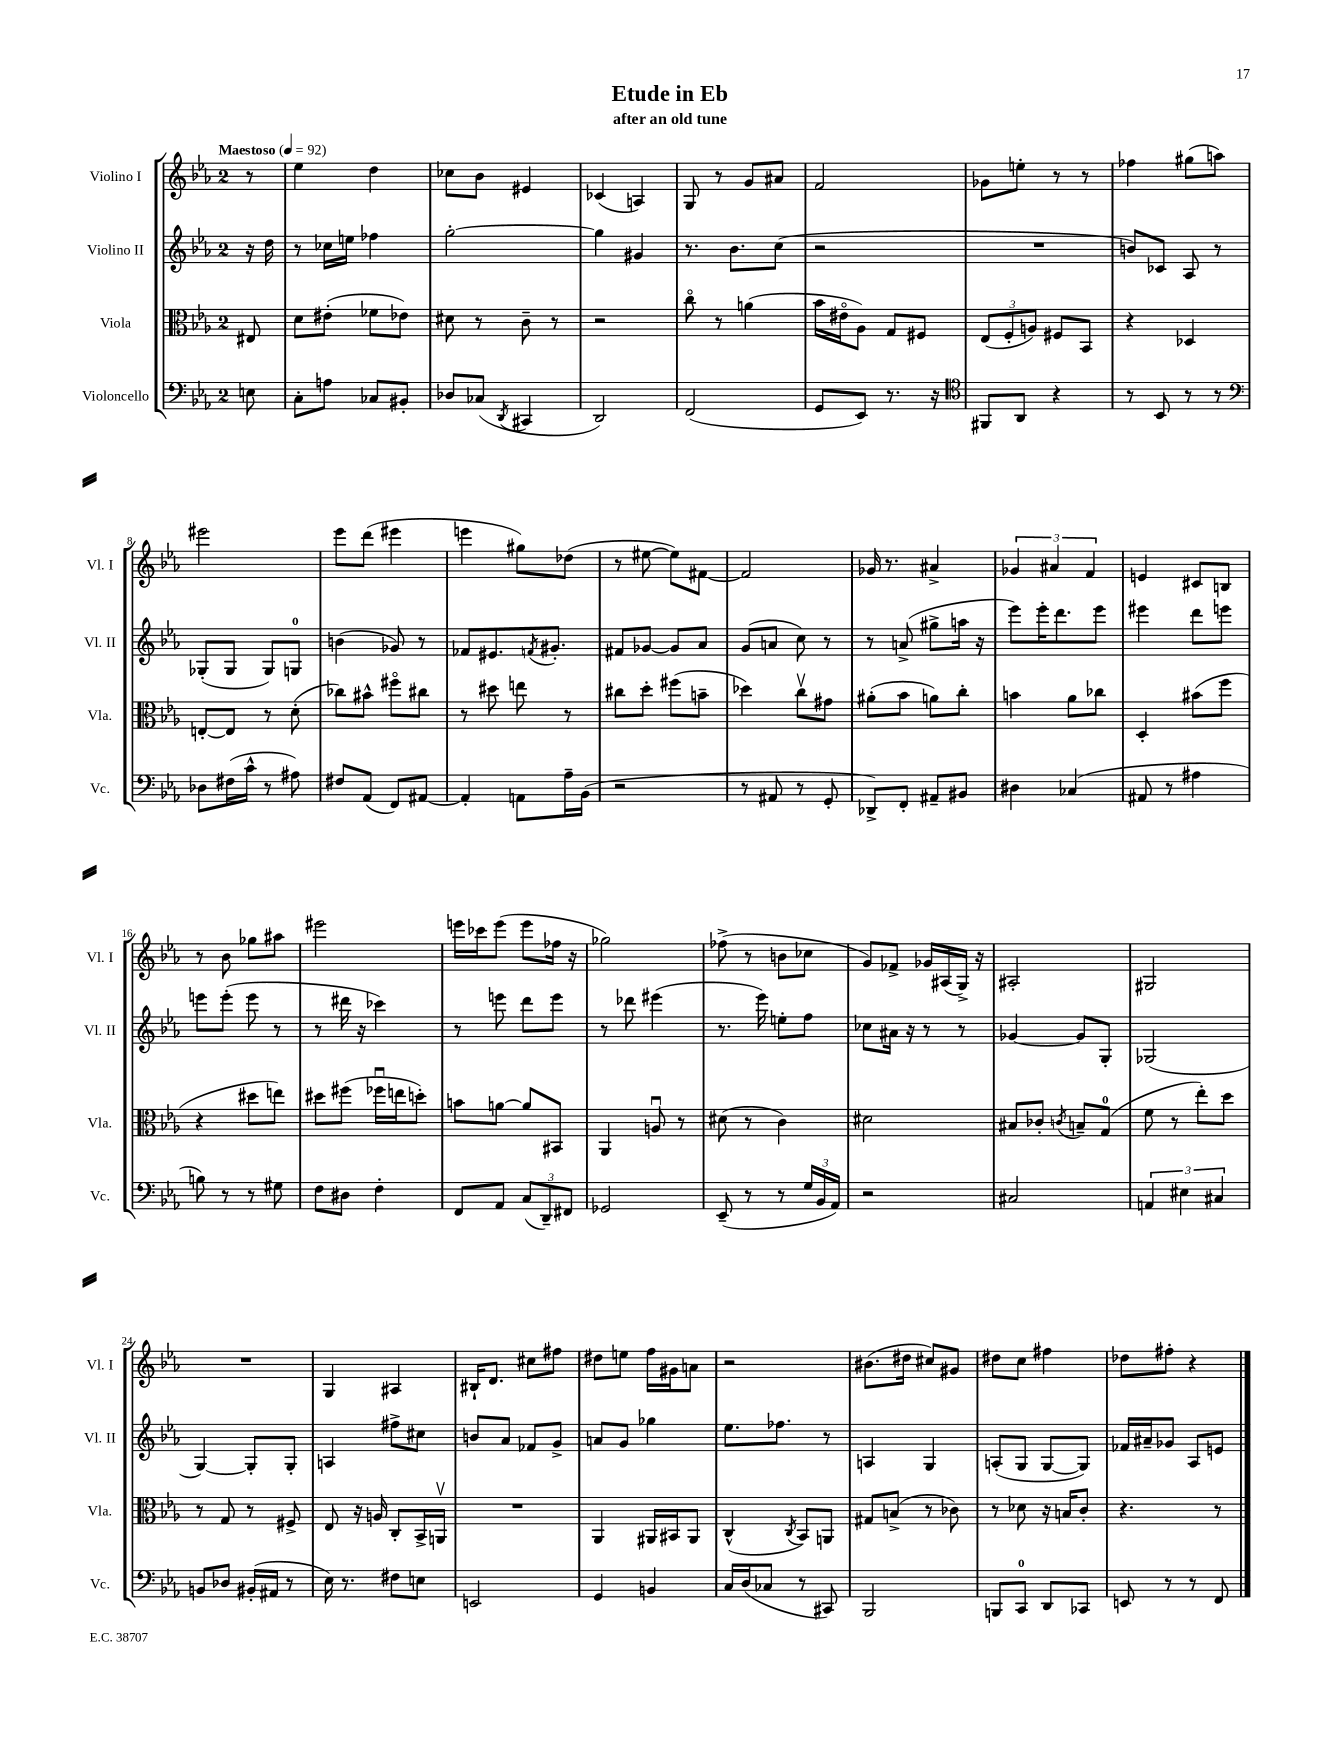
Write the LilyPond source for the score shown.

\header { title = "Etude in Eb" subtitle = "after an old tune" }
<<
\new StaffGroup <<
\new Staff = "s0" \with { instrumentName = "Violino I" shortInstrumentName = "Vl. I" } {
    \clef treble \key ees \major \once \override Staff.TimeSignature.style = #'single-digit \time 2/4 \partial 8 \tempo "Maestoso" 4 = 92
    r8 |
    ees''4 d''4 |
    ces''8 bes'8 eis'4 |
    ces'4( a4) |
    g8 r8 g'8 ais'8 |
    f'2 |
    ges'8 e''8-. r8 r8 |
    fes''4 gis''8( a''8) |
    eis'''2 |
    ees'''8 d'''8( eis'''4 |
    e'''4 gis''8) des''8( |
    r8 eis''8~ eis''8) fis'8~ |
    fis'2 |
    ges'16 r8. ais'4-> |
    \tuplet 3/2 { ges'4 ais'4 f'4 } |
    e'4 cis'8 b8 |
    r8 bes'8 ges''8 ais''8 |
    eis'''2 |
    e'''16 ces'''16 e'''8( e'''8 fes''16 r16 |
    ges''2) |
    fes''8->( r8 b'8 ces''8 |
    g'8) fes'8-> ges'16 ais16( g16->) r16 |
    ais2-. |
    gis2 |
    R2 |
    g4 ais4 |
    bis16-! d'8. cis''8 fis''8 |
    dis''8 e''8 f''16 gis'16 a'8 |
    r2 |
    bis'8.( dis''16 cis''8) gis'8 |
    dis''8 c''8 fis''4 |
    des''8 fis''8-. r4 \bar "|." |
}
\new Staff = "s1" \with { instrumentName = "Violino II" shortInstrumentName = "Vl. II" } {
    \clef treble \key ees \major \once \override Staff.TimeSignature.style = #'single-digit \time 2/4 \partial 8
    r16 d''16 |
    r8 ces''16 e''16 fes''4 |
    g''2~-. |
    g''4 gis'4 |
    r8. bes'8. c''8( |
    r2 |
    R2 |
    b'8) ces'8 aes8 r8 |
    ges8-.( ges8 ges8) g8-0 |
    b'4( ges'8) r8 |
    fes'8 eis'8. \acciaccatura { f'8 } gis'8.-. |
    fis'8 ges'8~ ges'8 aes'8 |
    g'8( a'8 c''8) r8 |
    r8 a'8->( gis''8-> a''16 r16 |
    ees'''8) ees'''16-. d'''8. ees'''8 |
    eis'''4 d'''8 e'''8 |
    e'''8 e'''8-.( e'''8 r8 |
    r8 dis'''16 r16 ces'''4) |
    r8 e'''8 d'''8 e'''8 |
    r8 des'''8 eis'''4( |
    r8. ees'''16) e''8-. f''8 |
    ces''8 ais'16 r16 r8 r8 |
    ges'4~ ges'8 g8-. |
    ges2( |
    g4~) g8-. g8-. |
    a4 fis''8-> cis''8 |
    b'8 aes'8 fes'8 g'8-> |
    a'8 g'8 ges''4 |
    ees''8. fes''8. r8 |
    a4 g4 |
    a8-.( g8 g8~ g8) |
    fes'16 ais'16-- ges'8 aes8 e'8 \bar "|." |
}
\new Staff = "s2" \with { instrumentName = "Viola" shortInstrumentName = "Vla." } {
    \clef alto \key ees \major \once \override Staff.TimeSignature.style = #'single-digit \time 2/4 \partial 8
    eis8 |
    d'8 eis'8-.( fes'8 ees'8) |
    dis'8 r8 c'8-- r8 |
    r2 |
    c''8\flageolet r8 a'4( |
    bes'16 eis'16\flageolet aes8) g8 fis8 |
    \tuplet 3/2 { ees8( f8-. a8) } fis8 bes,8 |
    r4 des4 |
    e8~-. e8 r8 d'8-.( |
    ces''8) bis'8-^ fis''8\flageolet cis''8 |
    r8 dis''8 e''8 r8 |
    cis''8 d''8-. fis''8( b'8-- |
    des''4) c''8\upbow gis'8 |
    ais'8-.( bes'8 a'8) c''8-. |
    b'4 aes'8 ces''8 |
    d4-. bis'8( f''8 |
    r4 dis''8 e''8) |
    dis''8 fis''8( fes''16\downbow e''16 d''8-.) |
    b'8 a'8~ a'8 bis,8 |
    aes,4 a8\downbow r8 |
    dis'8( r8 c'4) |
    dis'2 |
    bis8 ces'8-. \acciaccatura { c'8 } b8-- g8-0( |
    f'8 r8 ees''8-.) d''8 |
    r8 g8 r8 fis8-> |
    ees8 r16 a16 c8-. bes,16-> a,16\upbow |
    R2 |
    aes,4 ais,16 bis,16 ais,8 |
    c4-^( \acciaccatura { c8 } bes,8) a,8 |
    gis8 b8->( r8 ces'8) |
    r8 des'8 r16 b16 c'8-. |
    r4. r8 \bar "|." |
}
\new Staff = "s3" \with { instrumentName = "Violoncello" shortInstrumentName = "Vc." } {
    \clef bass \key ees \major \once \override Staff.TimeSignature.style = #'single-digit \time 2/4 \partial 8
    e8 |
    c8-. a8 ces8 bis,8-. |
    des8 ces8( \acciaccatura { d,8 } cis,4 |
    d,2) |
    f,2( |
    g,8 ees,8) r8. r16 |
    \clef tenor fis,8 aes,8 r4 |
    r8 bes,8 r8 r8 |
    \clef bass des8 fis16( c'16-^ r8 ais8) |
    fis8 aes,8( f,8) ais,8~ |
    ais,4-. a,8 aes16-- bes,16( |
    r2 |
    r8 ais,8 r8 g,8-. |
    des,8->) f,8-. ais,8-- bis,8 |
    dis4 ces4( |
    ais,8 r8 ais4 |
    b8) r8 r8 gis8 |
    f8 dis8 f4-. |
    f,8 aes,8 \tuplet 3/2 { c8( d,8--) fis,8 } |
    ges,2 |
    ees,8--( r8 r8 \tuplet 3/2 { g16 bes,16 aes,16) } |
    r2 |
    cis2 |
    \tuplet 3/2 { a,4 eis4 cis4 } |
    b,8 des8 bis,16-.( ais,16 r8 |
    ees16) r8. fis8 e8 |
    e,2 |
    g,4 b,4 |
    c16 d16( ces8 r8 cis,8) |
    bes,,2 |
    b,,8 c,8-0 d,8 ces,8 |
    e,8 r8 r8 f,8 \bar "|." |
}
>>
>>
